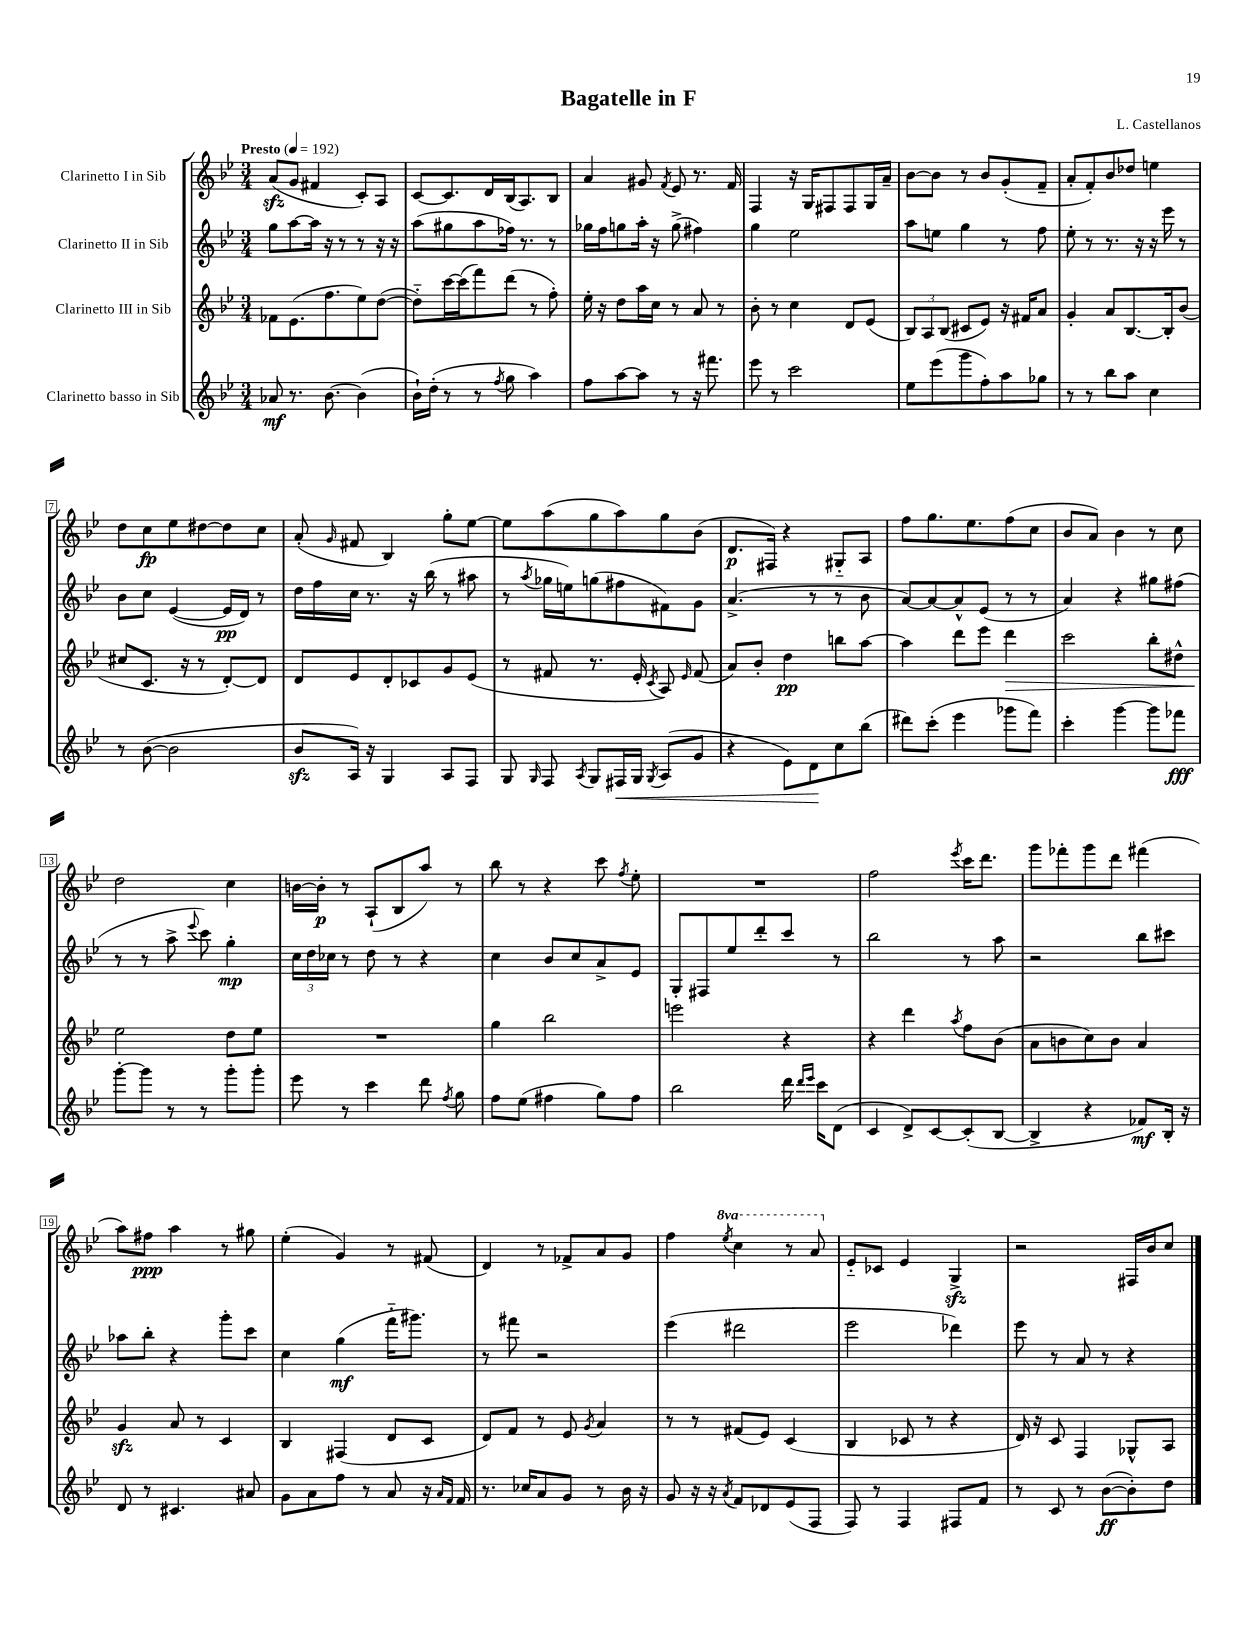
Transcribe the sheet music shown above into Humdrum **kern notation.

**kern	**kern	**kern	**kern
*staff4	*staff3	*staff2	*staff1
*clefG2	*clefG2	*clefG2	*clefG2
*k[b-e-]	*k[b-e-]	*k[b-e-]	*k[b-e-]
*M3/4	*M3/4	*M3/4	*M3/4
*MM192	*MM192	*MM192	*MM192
8a-	8f-	8gg	(8a
8.r	(8.e-	[8aa	8g
.	.	16aa]	4f#
[8.b-	8.ff	16r	.
.	.	8r	.
(4b-]	8ee-)	8r	8c')
.	([8dd	16r	8A
.	.	16r	.
=	=	=	=
16b-`)	8dd'~])	(8aa	[8c
(16dd'	.	.	.
8r	[16ccc	8gg#	8.c]
.	(16ccc]	.	.
8r	8fff)	8aa	.
.	.	.	16d
8qff	.	.	.
8gg	(8ddd	16ff-)	(16B-
.	.	8.r	8.A)
4aa)	8r	.	.
.	8ff')	8r	8B-
=	=	=	=
8ff	16ee-'	16gg-	4a
.	16r	16ff	.
[8aa	8dd	8gg	.
8aa]	16aa	16aa'	8g#
.	16cc	16r	.
.	.	.	8qf
8r	8r	(8gg^	8e-
16r	8a	4ff#)	8.r
8.fff#	.	.	.
.	8r	.	.
.	.	.	16f
=	=	=	=
8eee-	8b-'	4gg	4F
8r	8r	.	.
2ccc	4cc	2ee-	16r
.	.	.	16G
.	.	.	8F#
.	8d	.	8F#
.	(8e-	.	16G
.	.	.	16a~
=	=	=	=
8ee-	12B-)	8aa	[8b-
.	12A	.	.
(8eee-	.	8ee	8b-]
.	(12B-	.	.
8ggg	8c#	4gg	8r
8ff')	8e-)	.	8b-
8aa	16r	8r	(8g'
.	16f#	.	.
8gg-	8a	8ff	8f~
=	=	=	=
8r	4g'	8ee-'	8a'
8r	.	8r	8f')
8bb-	8a	8.r	8b-
8aa	[8.B-	.	8dd-
.	.	16r	.
4cc	.	16r	4ee
.	16B-']	16eee-	.
.	(8b-	8r	.
=	=	=	=
8r	8cc#	8b-	8dd
([8b-	8.c	8cc	8cc
2b-]	.	([4e-	8ee-
.	16r	.	.
.	8r	.	[8dd#
.	[8d')	16e-]	8dd#]
.	.	16d)	.
.	8d]	8r	8cc
=	=	=	=
8b-	8d	16dd	(8a'
.	.	16ff	.
.	.	.	16qqg
16A)	8e-	16cc	8f#
16r	.	8.r	.
4G	8d'	.	4B-)
.	8c-	16r	.
.	.	(16bb-	.
8A	8g	8r	8gg'
8F	(8e-	8aa#	[8ee-
=	=	=	=
8G	8r	8r	8ee-]
16qqG	.	8qaa	.
8F	8f#	16gg-	(8aa
.	.	16ee)	.
8qA	.	.	.
8G	8.r	(8gg	8gg
16F#	.	8ff#	8aa)
16G	16e-'	.	.
8qG	8qc	.	.
(8A	8A)	8f#)	8gg
.	16qqe-	.	.
8g	(8f#	8g	(8b-
=	=	=	=
4r	8a)	(4.a^	8.d
.	8b-'	.	.
.	.	.	16F#)
8e-)	4dd	.	4r
8d	.	8r	.
8cc	8bb	8r	8G#'~
(8bb-	[8aa	8b-	8A
=	=	=	=
8ddd#)	4aa]	[8a)	8ff
(8ccc'	.	8a_	8.gg
4eee-	8ddd	8a^^]	.
.	.	.	8.ee-
.	8eee-	(8e-	.
8ggg-	4ddd	8r	(8ff
8fff)	.	8r	8cc
=	=	=	=
4ccc'	2ccc	4a)	8b-
.	.	.	8a)
[4ggg	.	4r	4b-
8ggg]	8bb-'	8gg#	8r
8fff-	8dd#^^	(8ff#	8cc
=	=	=	=
[8ggg'	2ee-	8r	2dd
8ggg]	.	8r	.
8r	.	8aa^	.
.	.	8qqeee-	.
8r	.	8ccc)	.
8ggg'	8dd	4gg'	4cc
8ggg'	8ee-	.	.
=	=	=	=
8eee-	2.r	24cc	[16b
.	.	24dd	.
.	.	.	16b']
.	.	24cc-	.
8r	.	8r	8r
4ccc	.	8dd	(8A`
.	.	8r	8B-
8ddd	.	4r	8aa)
8qff	.	.	.
8gg	.	.	8r
=	=	=	=
8ff	4gg	4cc	8bb-
(8ee-	.	.	8r
4ff#	2bb-	8b-	4r
.	.	8cc	.
8gg)	.	8a^	8ccc
.	.	.	8qff
8ff#	.	8e-	8ee-'
=	=	=	=
2bb-	2eee	8G'	2.r
.	.	8F#	.
.	.	8ee-	.
.	.	8ddd'	.
16ddd	4r	8ccc	.
16qqddd	.	.	.
16qqeee-	.	.	.
16ccc	.	.	.
(8d	.	8r	.
=	=	=	=
4c	4r	2bb-	2ff
8d^)	4ddd	.	.
[8c	.	.	.
.	8qaa	.	8qeee-
(8c']	8ff	8r	16ccc
.	.	.	8.ddd
[8B-	(8b-	8aa	.
=	=	=	=
4B-^]	8a	2r	8ggg
.	8b	.	8fff-'
4r	8cc)	.	8ggg
.	8b	.	8ddd
8f-)	4a	8bb-	(4fff#
16B-'	.	8ccc#	.
16r	.	.	.
=	=	=	=
8d	4g	8aa-	8aa)
8r	.	8bb-'	8ff#
4.c#	8a	4r	4aa
.	8r	.	.
.	4c	8ggg'	8r
8a#	.	8ccc	8gg#
=	=	=	=
8g	4B-	4cc	(4ee-'
8a	.	.	.
8ff	(4F#	(4gg	4g)
8r	.	.	.
8a	8d	16fff'~	8r
.	.	8.ggg#)	.
16r	8c	.	(8f#
16qqa	.	.	.
16qqf	.	.	.
16f	.	.	.
=	=	=	=
8.r	8d)	8r	4d)
.	8f	8fff#	.
16cc-	.	.	.
8a	8r	2r	8r
8g	8e-	.	8f-^
.	8qg	.	.
8r	4a	.	8a
16b-	.	.	8g
16r	.	.	.
=	=	=	=
8g	8r	(4eee-	4ff
16r	8r	.	.
16r	.	.	.
8qa	.	.	8qeee-
8f	(8f#	2ddd#	4ccc
8d-	8e-)	.	.
(8e-	(4c	.	8r
8F	.	.	8aa
=	=	=	=
8F)	4B-	2eee-	8e-'~
8r	.	.	8c-
4F	8c-	.	4e-
.	8r	.	.
8F#	4r	4ddd-)	4G^
8f	.	.	.
=	=	=	=
8r	16d)	8eee-	2r
.	16r	.	.
8c	8c	8r	.
8r	4F	8a	.
([8b-	.	8r	.
8b-'])	8G-^^	4r	16F#
.	.	.	16b-
8dd	8A	.	8cc
==	==	==	==
*-	*-	*-	*-
